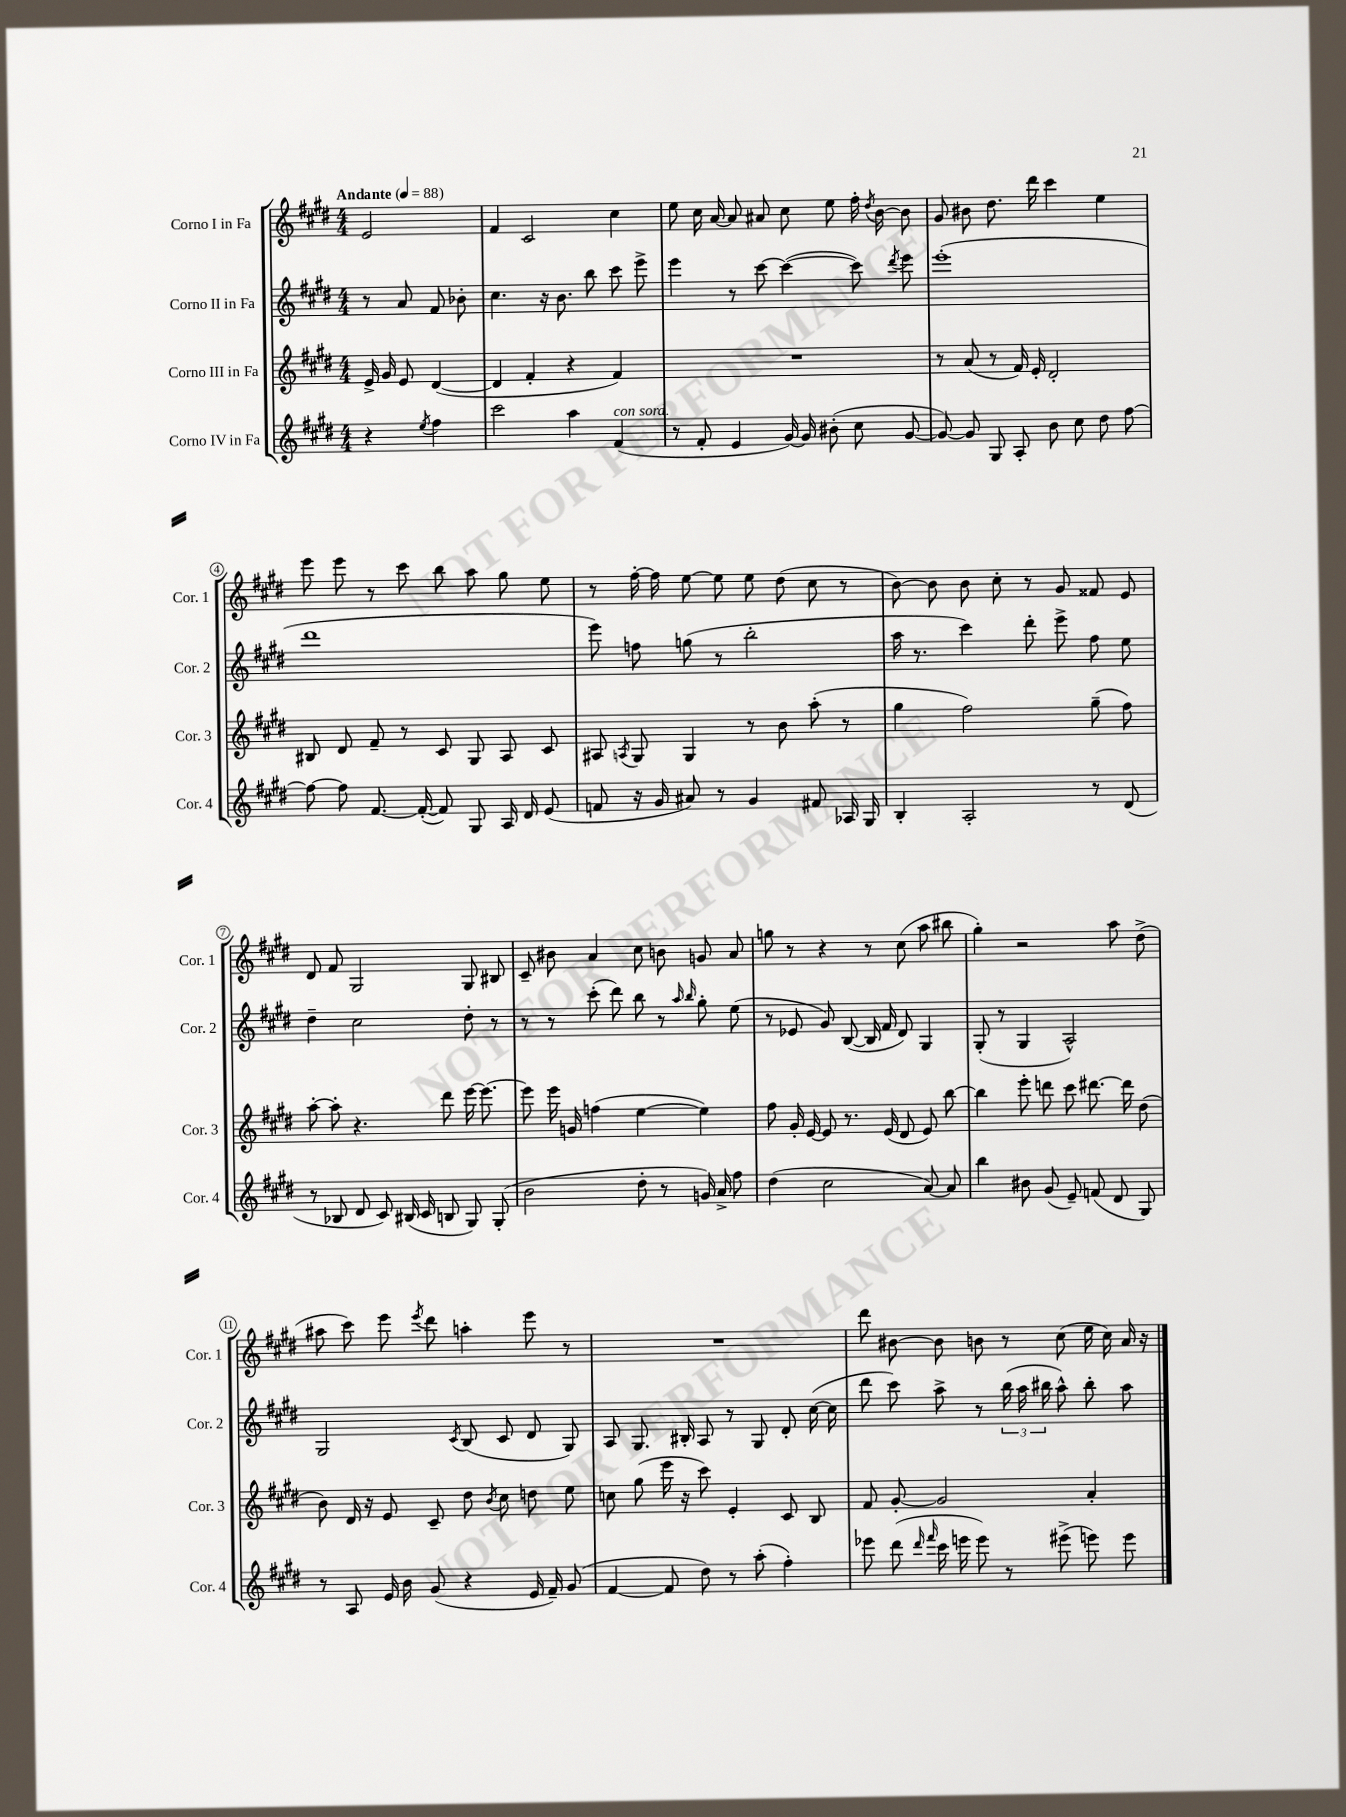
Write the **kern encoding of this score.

**kern	**kern	**kern	**kern
*staff4	*staff3	*staff2	*staff1
*clefG2	*clefG2	*clefG2	*clefG2
*k[f#c#g#d#]	*k[f#c#g#d#]	*k[f#c#g#d#]	*k[f#c#g#d#]
*M4/4	*M4/4	*M4/4	*M4/4
*MM88	*MM88	*MM88	*MM88
4r	16e^	8r	2e
.	16g#	.	.
.	8e	8a	.
8qee	.	.	.
4ff#	([4d#	8f#	.
.	.	8b-'	.
=	=	=	=
2ccc#	4d#]	4.cc#	4f#
.	4f#'	.	2c#
.	.	16r	.
.	.	8.b	.
4aa	4r	.	.
.	.	8bb	.
(4f#	4f#)	8ccc#	4cc#
.	.	8eee^	.
=	=	=	=
8r	1r	4eee	8ee
8f#'	.	.	16cc#
.	.	.	[16a
4e	.	8r	8a]
.	.	[8ccc#	8a#
[16g#)	.	(4ccc#_	8cc#
16g#]	.	.	.
(8b#'	.	.	8ee
8cc#	.	8ccc#])	16ff#'
.	.	.	8qdd#
.	.	.	[16b
.	.	8qddd#	.
[8g#	.	8eee	8b]
=	=	=	=
8g#_)	8r	(1eee'	8g#
8g#]	(8a	.	8b#
8G#	8r	.	8.dd#
8A'	16f#)	.	.
.	16e'	.	16ddd#
8b	2d#'	.	4ccc#
8cc#	.	.	.
8dd#	.	.	4ee
[8ff#	.	.	.
=	=	=	=
8ff#_	8B#	1ddd#	8eee
8ff#]	8d#	.	8eee
[8.f#	8f#~	.	8r
.	8r	.	8ccc#
(16f#'_	.	.	.
8f#])	8c#	.	8bb
8G#	8G#	.	8aa
16A	8A	.	8gg#
16d#	.	.	.
(8e	8c#	.	8ee
=	=	=	=
8f	8A#	8eee)	8r
.	8qA	.	.
16r	8G#	8ff	[16ff#'
16g#	.	.	16ff#]
8a#)	4G#	(8gg	[8ee
8r	.	8r	8ee]
4g#	8r	2bb'	8ee
.	8b	.	(8dd#
8f#	(8aa'	.	8cc#
16A-	8r	.	8r
16G#	.	.	.
=	=	=	=
4B'	4gg#	16aa	[8b)
.	.	8.r	.
.	.	.	8b]
2A'	2ff#)	4ccc#)	8b
.	.	.	8cc#'
.	.	8ddd#'	8r
.	.	8eee^	8g#
8r	(8gg#~	8ff#	8f##
(8d#	8ff#)	8ee	8e
=	=	=	=
8r	[8aa'	4dd#~	8d#
8B-	8aa']	.	8f#
8d#	4.r	2cc#	2G#
8c#)	.	.	.
(16B#	.	.	.
16c#	.	.	.
8B	8ddd#	.	.
8G#)	[16eee	8dd#'	8G#
.	8.eee_	.	.
(8G#'	.	8r	8B#
=	=	=	=
2b	8eee]	8r	8c#~
.	16eee	8r	8b#
.	16g	.	.
.	(4ff	(8ccc#'	4a
.	.	8ddd#)	.
8dd#'	[4ee	8bb	8cc#
8r	.	8r	8b
.	.	16qqaa	.
.	.	16qqbb	.
16g)	4ee])	8gg#'	8g
16a^	.	.	.
8ff#	.	(8ee	8a
=	=	=	=
(4dd#	8ff#	8r	8gg
.	16g#'	8e-	8r
.	[16e	.	.
2cc#	8e]	8g#)	4r
.	8.r	([8B	.
.	.	16B]	8r
.	(16e	16f#	.
.	8d#	8d#)	(8cc#
[8a)	8e)	4G#	8aa
8a]	[8bb	.	8bb#
=	=	=	=
4bb	4bb]	(8G#'	4gg#')
.	.	8r	.
8b#	8eee'	4G#	2r
(8g#	8ddd	.	.
8e~)	8ccc#	2A^^)	.
(8f	[8.ddd#	.	.
8d#	.	.	8aa
.	16ddd#]	.	.
8G#)	(8dd#	.	(8dd#^
=	=	=	=
8r	8b)	2G#	8aa#
8A	16d#	.	8ccc#)
.	16r	.	.
16e	8e	.	8eee
16b	.	.	.
.	.	.	8qeee
(8g#	8c#~	.	8ddd#
.	.	8qc#	.
4r	8dd#	(8B	4aa'
.	8qb	.	.
.	8cc#	8c#	.
16e	8dd	8d#	8eee
16f#~)	.	.	.
(8g#	8ee	8G#)	8r
=	=	=	=
[4f#	8cc	8A	1r
.	(8gg#	8.G#	.
8f#]	16eee	.	.
.	16r	16B#'	.
8dd#)	8ccc#)	8A	.
8r	4e'	8r	.
(8aa'	.	8G#	.
4ff#')	8c#	8d#'	.
.	8B	([16cc#	.
.	.	16cc#]	.
=	=	=	=
8eee-	8f#	8ddd#	8ddd#
(8ddd#	[8g#'	8ccc#)	[8b#
16qqddd#	.	.	.
16qqfff#	.	.	.
16ccc#	2g#]	8aa^	8b#]
16eee	.	.	.
8eee)	.	8r	8b
8r	.	(24bb	8r
.	.	24aa	.
.	.	24bb#	.
(8eee#^	.	8aa^^)	(8cc#
8eee)	4a'	8bb#'	16ee
.	.	.	16cc#)
8eee	.	8aa	16a
.	.	.	16r
==	==	==	==
*-	*-	*-	*-
